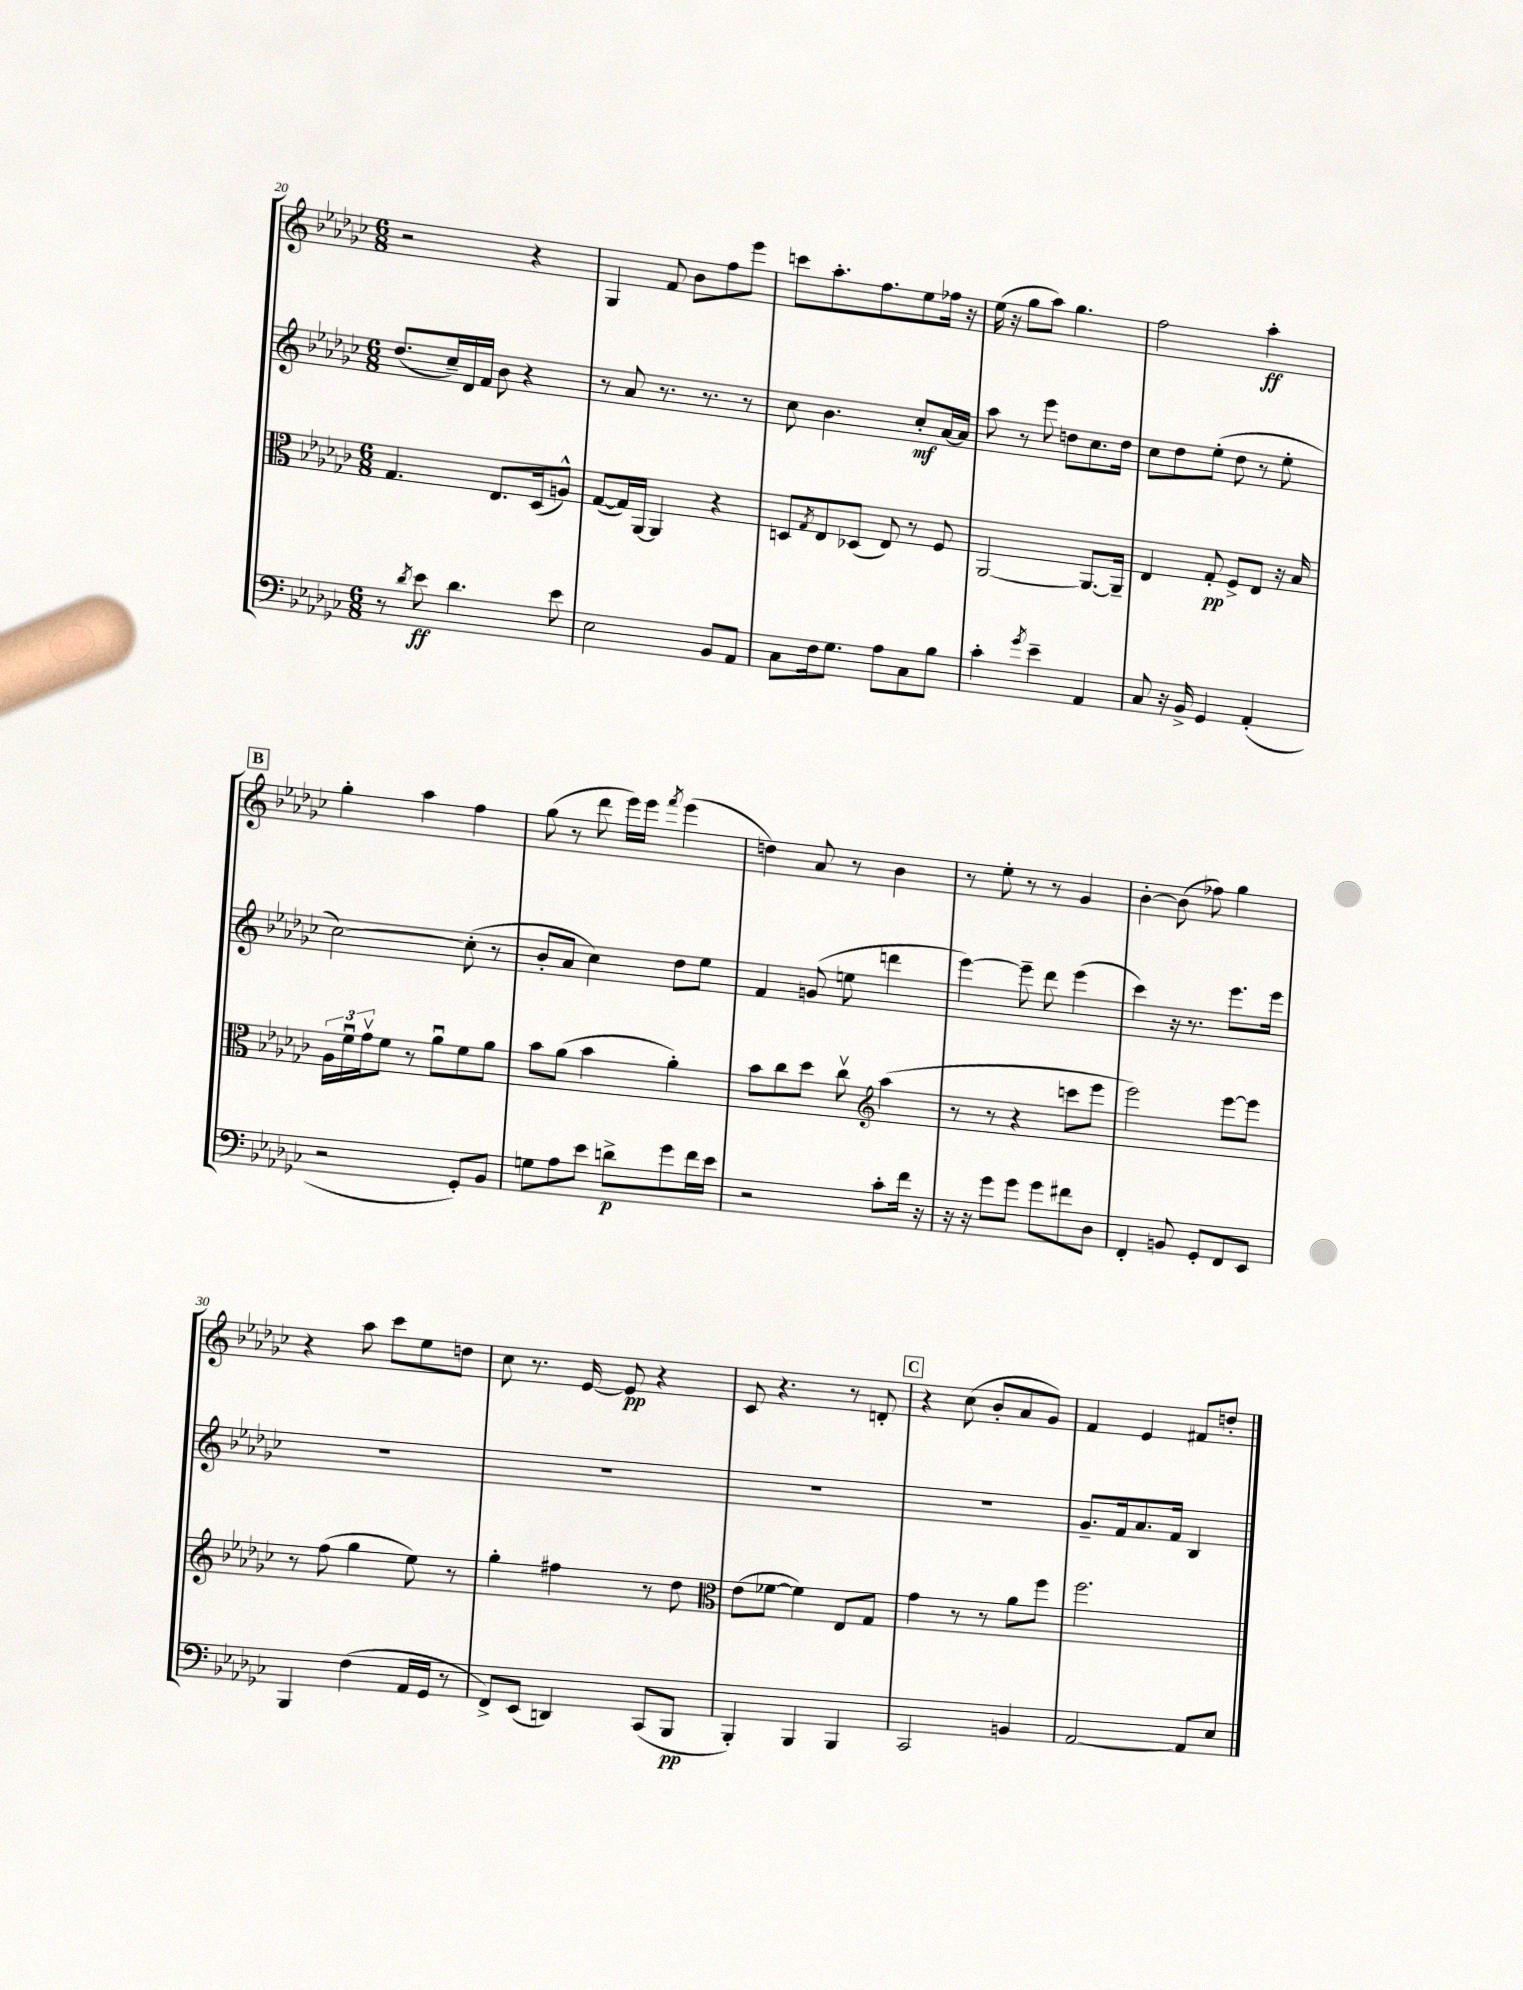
<<
\new StaffGroup <<
\new Staff = "s0" {
    \clef treble \key ges \major \numericTimeSignature \time 6/8
    r2 r4 |
    ges4 f'8 bes'8 f''8 ees'''8 |
    c'''8 aes''8.-. f''8. ees''8 fes''16 r16 |
    ees''16( r16 ges''8 aes''8) ges''4. |
    f''2 aes''4-.\ff |
    \mark \markup { \box "B" } ges''4-. aes''4 f''4 |
    ges''8( r8 des'''8 ees'''16) ees'''16 \acciaccatura { f'''8 } ees'''4( |
    d''4) aes'8 r8 bes'4 |
    r8 ees''8-. r8 r8 ges'4 |
    bes'4~-. bes'8( fes''8) ges''4 |
    r4 aes''8 ces'''8 ees''8 d''8 |
    ces''8 r8. ees'16~ ees'8\pp r4 |
    ces'8 r4. r8 d'8-. |
    \mark \markup { \box "C" } r4 ces''8( bes'8-. aes'8 ges'8) |
    f'4 ees'4 fis'8 d''8-. \bar "|." |
}
\new Staff = "s1" {
    \clef treble \key ges \major \numericTimeSignature \time 6/8
    des''8.( ces''16--) des'16 f'16 bes'8 r4 |
    r8 aes'8 r8. r8. r8 |
    ces''8 bes'4. ces''8-.\mf aes'16~ aes'16 |
    aes''8 r8 ees'''8 d''8 ces''8. d''16 |
    ces''8 des''8 ees''8-.( des''8 r8 ees''8-. |
    \mark \markup { \box "B" } ces''2~) ces''8-.( r8 |
    bes'8-. aes'8 ces''4) des''8 ees''8 |
    f'4 g'8( e''8 d'''4 |
    ees'''4~) ees'''8-- des'''8 ees'''4( |
    ces'''4) r16 r8. ees'''8. ees'''16 |
    R2. |
    R2. |
    R2. |
    \mark \markup { \box "C" } R2. |
    ges'8.-- f'16 aes'8. f'16 bes4 \bar "|." |
}
\new Staff = "s2" {
    \clef alto \key ges \major \numericTimeSignature \time 6/8
    ges4. ees8. des16( a8-^) |
    ges8~( ges16) aes,16~ aes,4 r4 |
    d8 \acciaccatura { ges8 } ees8 des8( ees8) r8 f8 |
    aes,2~ aes,8.~ aes,16-- |
    ees4 ges8-.\pp f8-> ees8 r16 bes16 |
    \mark \markup { \box "B" } \tuplet 3/2 { aes16 f'16\downbow ges'16\upbow } f'8 r8 aes'8\downbow f'8 aes'8 |
    bes'8 aes'8( bes'4 aes'4-.) |
    bes'8 ces''8 des''8 ces''8\upbow \clef treble aes''4( |
    r8 r8 r4 c'''8 ees'''8 |
    ees'''2) ees'''8~ ees'''8 |
    r8 f''8( ges''4 ees''8) r8 |
    ges''4-. fis''4 r8 des''8 |
    \clef alto ees'8( fes'8~ fes'4) ees8 ges8 |
    \mark \markup { \box "C" } ges'4 r8 r8 aes'8 f''8 |
    f''2. \bar "|." |
}
\new Staff = "s3" {
    \clef bass \key ges \major \numericTimeSignature \time 6/8
    r8 \acciaccatura { des'8 } ees'8\ff des'4. ees'8 |
    ees2 bes,8 aes,8 |
    ces8 f16 ges8. aes8 ces8 bes8 |
    ces'4-. \acciaccatura { ges'8 } ees'4-- aes,4 |
    ces8 r16 bes,16-> ges,4 aes,4-.( |
    \mark \markup { \box "B" } r2 ges,8-.) bes,8 |
    g8 aes8 ees'8 d'8->\p ges'8 f'16 ees'16 |
    r2 ces'8-. f'16 r16 |
    r16 r16 ges'8 ges'8 ges'8 fis'8 des8 |
    f,4-. b,8 ges,8-. f,8 ees,8 |
    bes,,4 f4( aes,16 ges,16 r8 |
    f,8->) ees,8( d,4) ces,8( bes,,8\pp |
    bes,,4-.) bes,,4 bes,,4 |
    \mark \markup { \box "C" } ces,2 b,4 |
    aes,2~ aes,8 ees8 \bar "|." |
}
>>
>>
\layout { \context { \Score currentBarNumber = #20 } }
